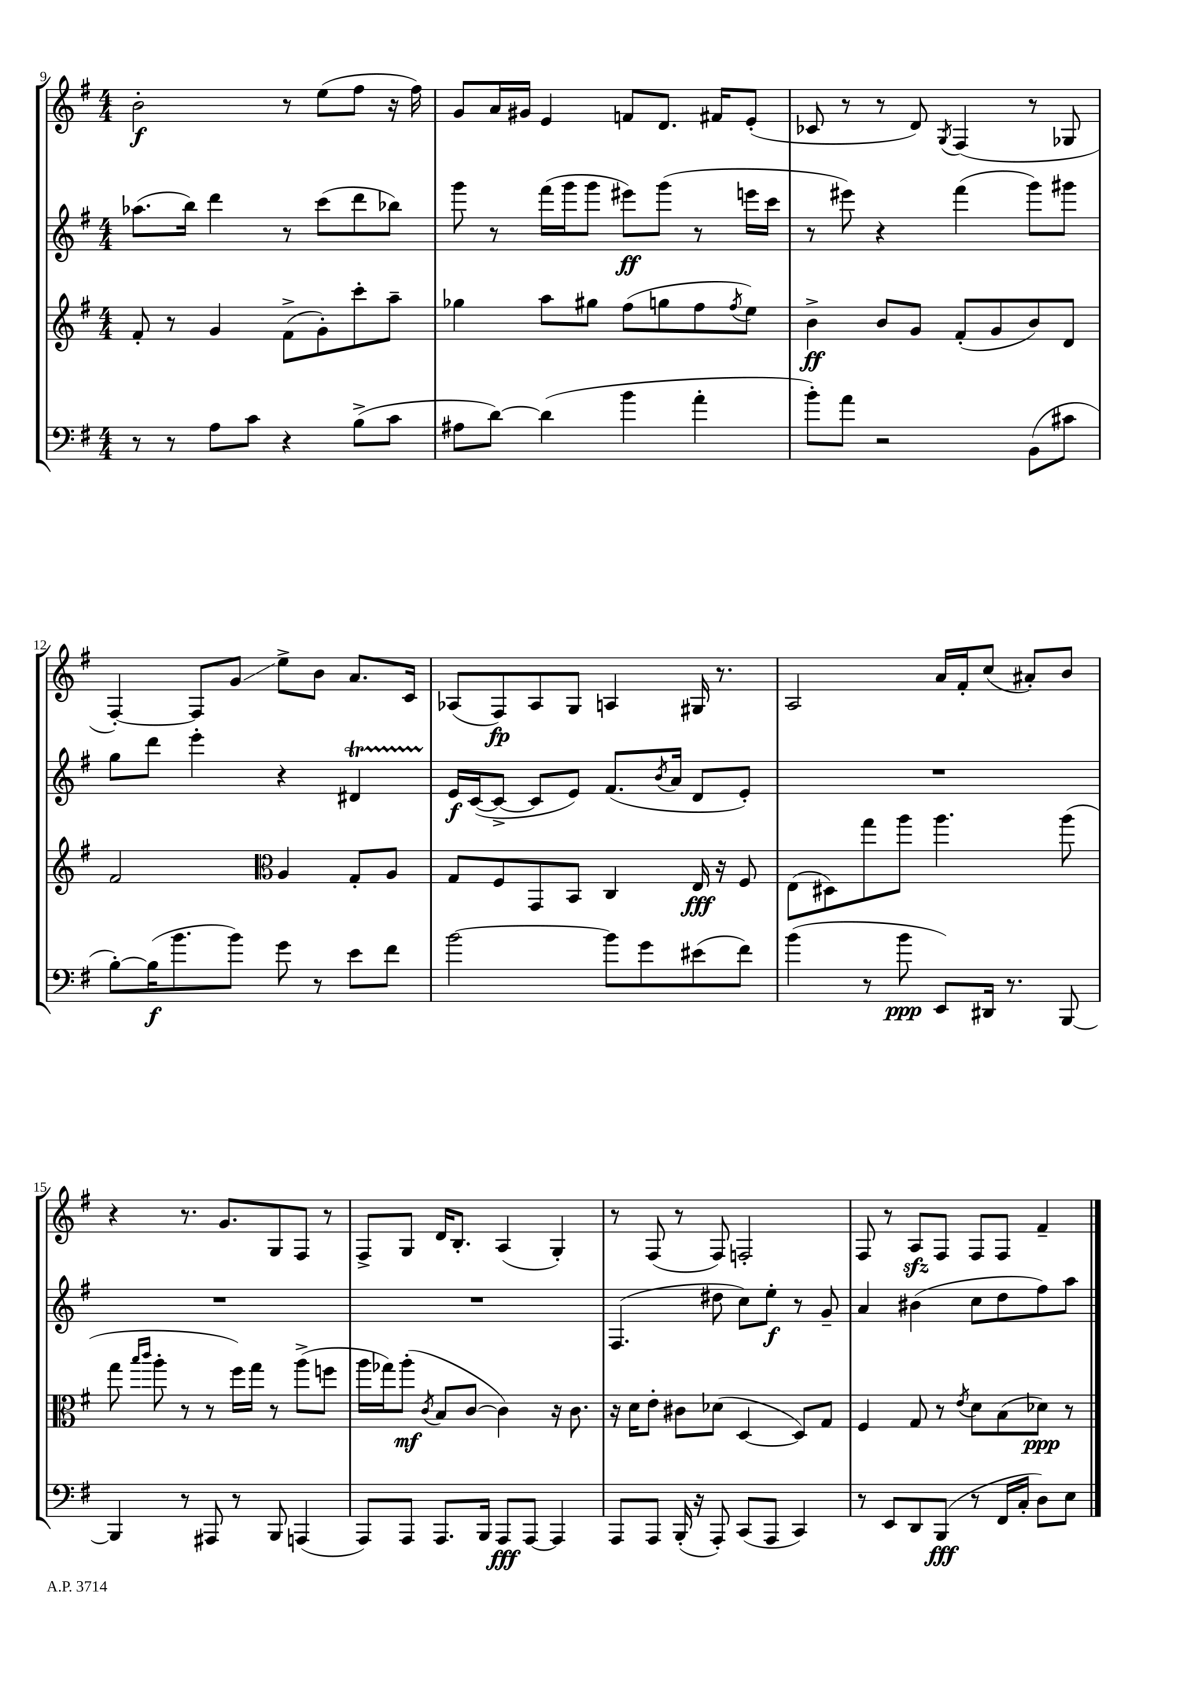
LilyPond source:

<<
\new StaffGroup <<
\new Staff = "s0" {
    \clef treble \key g \major \numericTimeSignature \time 4/4
    b'2-.\f r8 e''8( fis''8 r16 fis''16) |
    g'8 a'16 gis'16 e'4 f'8 d'8. fis'16 e'8-.( |
    ces'8 r8 r8 d'8) \acciaccatura { g8 } fis4( r8 ges8 |
    fis4~-.) fis8 g'8\glissando e''8-> b'8 a'8. c'16 |
    aes8( fis8\fp) aes8 g8 a4 gis16 r8. |
    a2 a'16 fis'16-. c''8( ais'8-.) b'8 |
    r4 r8. g'8. g8 fis8 r8 |
    fis8-> g8 d'16 b8.-. a4( g4-.) |
    r8 fis8( r8 fis8) f2-. |
    fis8 r8 a8\sfz fis8 fis8 fis8 fis'4-- \bar "|." |
}
\new Staff = "s1" {
    \clef treble \key g \major \numericTimeSignature \time 4/4
    aes''8.( b''16) d'''4 r8 c'''8( d'''8 bes''8) |
    g'''8 r8 fis'''16( g'''16 g'''8 eis'''8\ff) g'''8( r8 e'''16 c'''16 |
    r8 eis'''8) r4 fis'''4( g'''8) gis'''8 |
    g''8 d'''8 e'''4-. r4 dis'4\startTrillSpan |
    e'16\stopTrillSpan\f c'16~( c'8~-> c'8 e'8) fis'8.( \acciaccatura { b'8 } a'16 d'8 e'8-.) |
    R1 |
    R1 |
    R1 |
    fis4.( dis''8 c''8) e''8-.\f r8 g'8-- |
    a'4 bis'4( c''8 d''8 fis''8) a''8 \bar "|." |
}
\new Staff = "s2" {
    \clef treble \key g \major \numericTimeSignature \time 4/4
    fis'8-. r8 g'4 fis'8->( g'8-.) c'''8-. a''8-- |
    ges''4 a''8 gis''8 fis''8( g''8 fis''8 \acciaccatura { fis''8 } e''8) |
    b'4->\ff b'8 g'8 fis'8-.( g'8 b'8) d'8 |
    fis'2 \clef alto a4 g8-. a8 |
    g8 fis8 g,8 b,8 c4 e16\fff r16 fis8 |
    e8( dis8) g''8 a''8 a''4. a''8( |
    g''8 \grace { b''16 c'''16 } a''8-. r8 r8 fis''16) g''16 r8 a''8->( f''8 |
    a''16 ges''16) a''8-.\mf( \acciaccatura { c'8 } b8 c'8~ c'4) r16 c'8. |
    r16 d'16 e'8-. cis'8 des'8( d4~ d8) g8 |
    fis4 g8 r8 \acciaccatura { e'8 } d'8 b8( des'8\ppp) r8 \bar "|." |
}
\new Staff = "s3" {
    \clef bass \key g \major \numericTimeSignature \time 4/4
    r8 r8 a8 c'8 r4 b8->( c'8 |
    ais8 d'8~) d'4( b'4 a'4-. |
    b'8-.) a'8 r2 b,8( cis'8 |
    b8~-.) b16\f( b'8. b'8) g'8 r8 e'8 fis'8 |
    b'2~ b'8 g'8 eis'8( fis'8) |
    b'4( r8 b'8\ppp e,8) dis,16 r8. b,,8~ |
    b,,4 r8 ais,,8 r8 b,,8 a,,4( |
    a,,8) a,,8 a,,8. b,,16 a,,8\fff a,,8~ a,,4 |
    a,,8 a,,8 b,,16-.( r16 a,,8-.) c,8( a,,8 c,4) |
    r8 e,8 d,8 b,,8\fff( r8 fis,16 c16-. d8) e8 \bar "|." |
}
>>
>>
\layout { \context { \Score currentBarNumber = #9 } }
